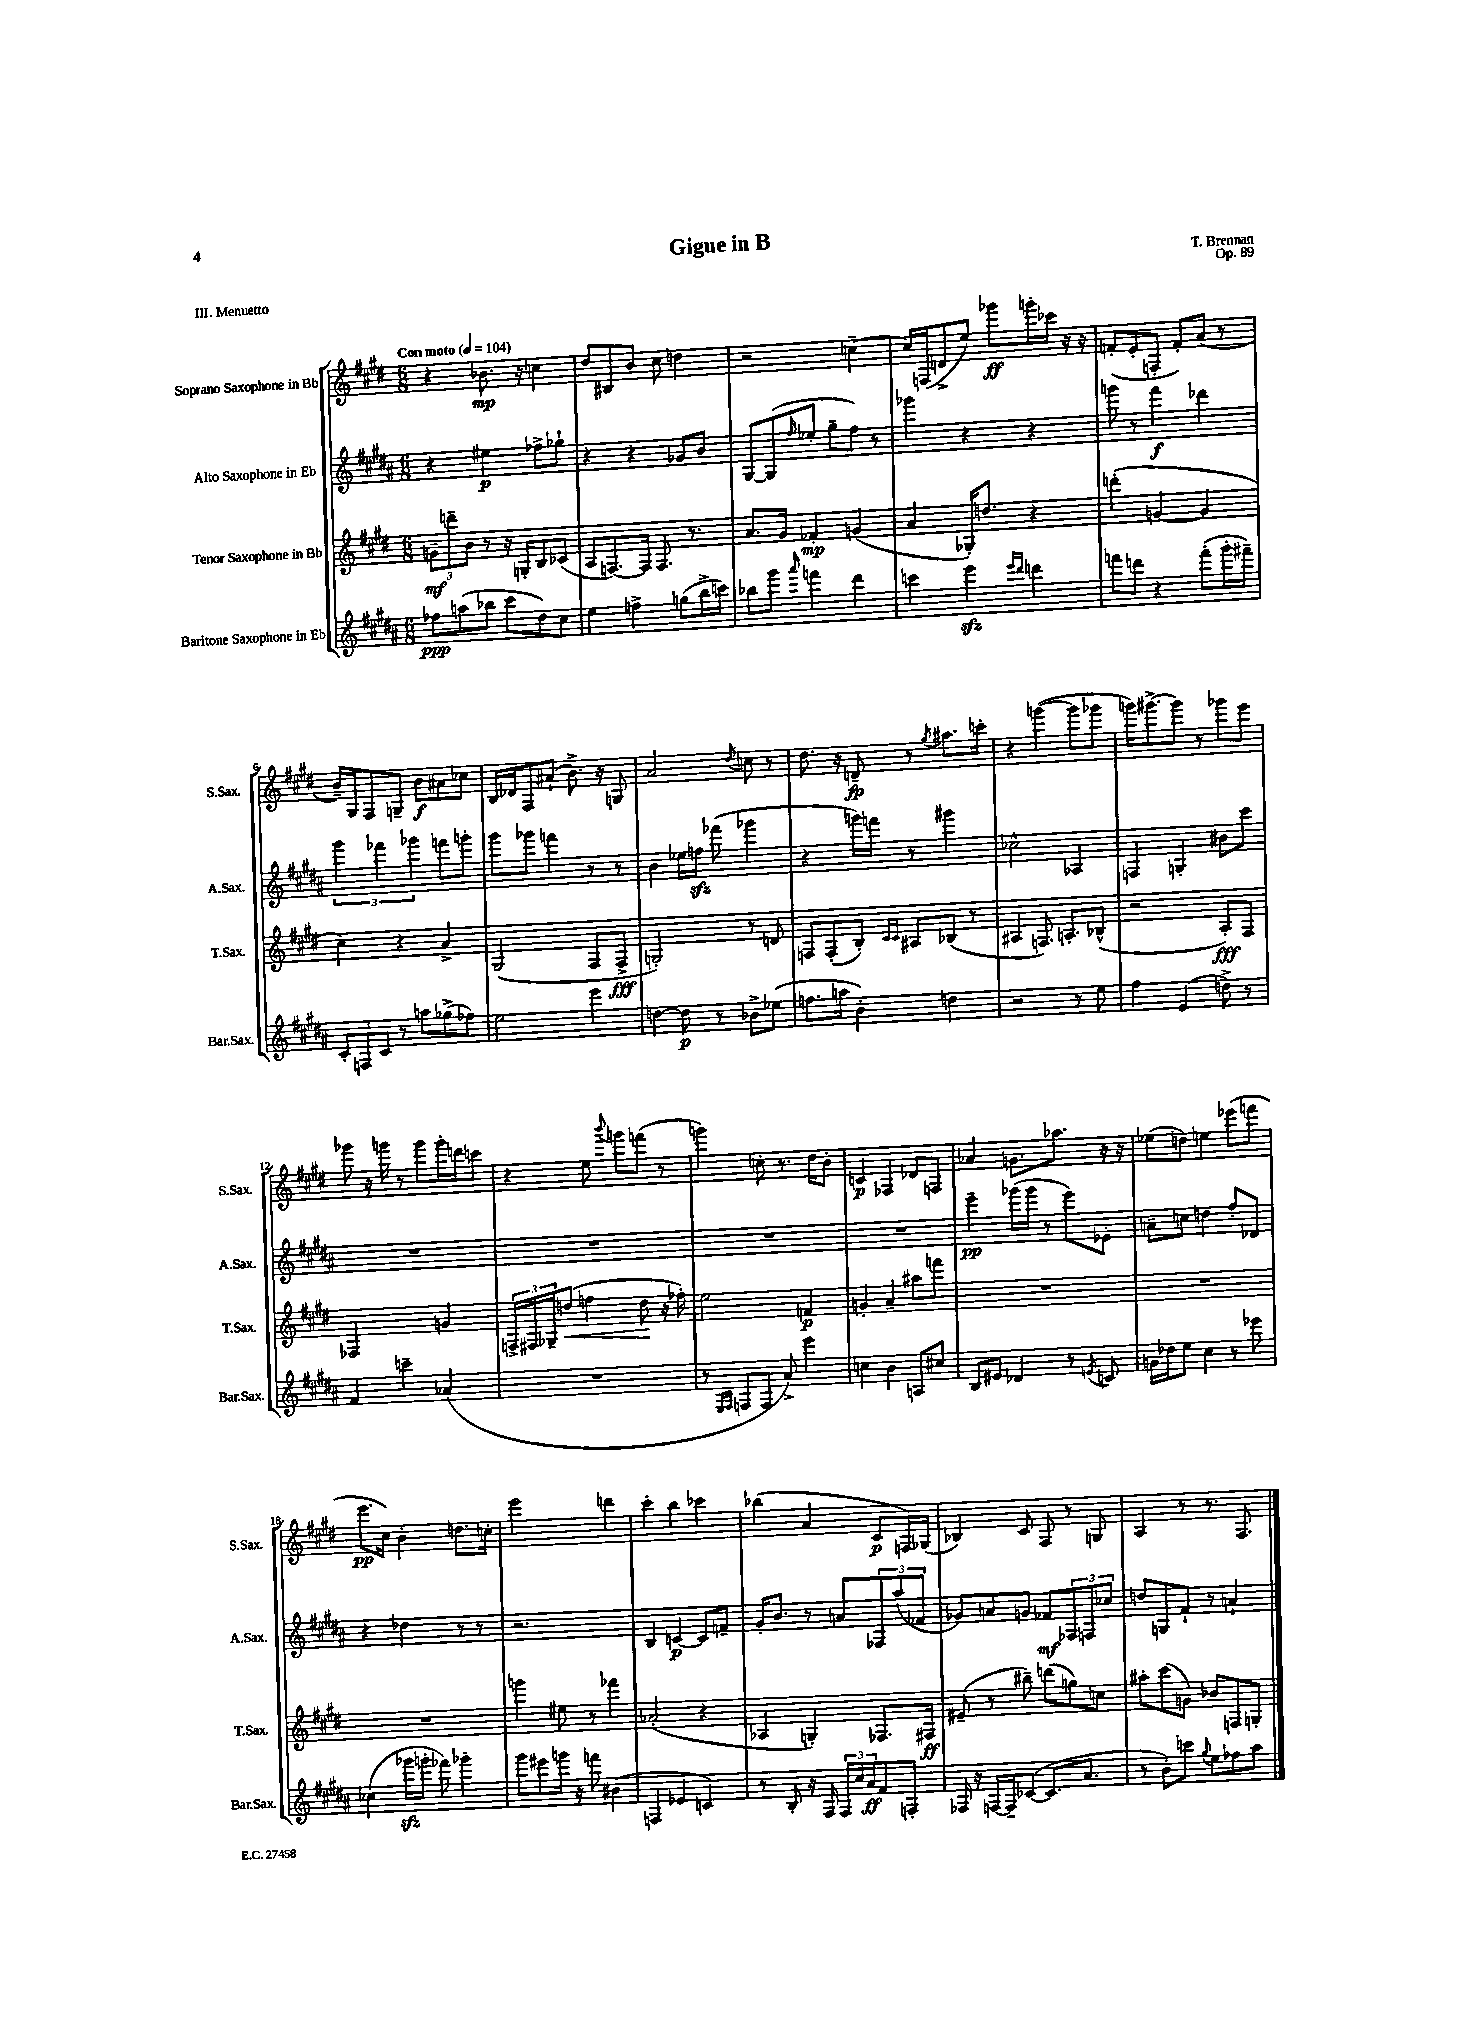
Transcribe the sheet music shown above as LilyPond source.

\header { title = "Gigue in B" composer = "T. Brennan" opus = "Op. 89" piece = "III. Menuetto" }
<<
\new StaffGroup <<
\new Staff = "s0" \with { instrumentName = "Soprano Saxophone in Bb" shortInstrumentName = "S.Sax." } {
    \clef treble \key e \major \numericTimeSignature \time 6/8 \tempo "Con moto" 4 = 104
    r4 bes'8.\mp r16 c''4 |
    dis''8 bis8 b'8 cis''8 d''4 |
    r2 c''4~-- |
    c''16 f16( d'8-> e''8) ges'''8\ff g'''16-. ces'''16 r16 r16 |
    f'8-.( e'8-. f8-. f'8-.) a'8( r8 |
    b'16--) gis16 fis8 g8-- b'8\f ais'8 ces''8 |
    b16 des'16 fis8 ais'8-!( b'8.->) r16 g8 |
    a'2 \acciaccatura { dis''8 } c''8 r8 |
    dis''8. r16 d'8--\fp r8 \acciaccatura { gis''8 } ais''8. c'''16-. |
    r4 g'''4~( g'''8 ges'''8 |
    g'''16) gis'''8.~-> gis'''8 r8 ges'''8 e'''8 |
    ges'''8 r16 g'''16 r8 g'''8 g'''16-. d'''16 c'''8 |
    r4 e''8 \appoggiatura { b'''8 } g'''8 f'''8( r8 |
    g'''4) c''8-. r8. dis''16 b'8-. |
    c'4\p fes4 des'8 f8 |
    aes'4 g'8. aes''8. r16 r16 |
    ees''8( d''8) e''4 ees'''8( f'''8 |
    e'''8.\pp cis''16) b'4-. d''8. c''16-. |
    e'''2 d'''4 |
    cis'''4-. b''4 ces'''4 |
    bes''4( a'4 cis'8\p f16) ges16( |
    bes4) cis'8 fis8 r8 g8 |
    a4 r8 r8. fis8. \bar "|." |
}
\new Staff = "s1" \with { instrumentName = "Alto Saxophone in Eb" shortInstrumentName = "A.Sax." } {
    \clef treble \key b \major \numericTimeSignature \time 6/8
    r4 eis''4\p fes''8-> ges''8-! |
    r4 r4 ges'8 b'8 |
    gis8~ gis8( \grace { fis''16 } ees''8-. gis''8-- fis''8) r8 |
    ges'''4 r4 r4 |
    g'''8 r8 fis'''4\f des'''4 |
    \tuplet 3/2 { gis'''4 fes'''4 ges'''4 } f'''8 g'''8-. |
    gis'''8 ges'''8 f'''4 r8 r8 |
    b'4 ees''16 f''16\sfz fes'''8( ges'''4 |
    r4 g'''16) f'''16 r8 gis'''4 |
    ces''2-^ aes4 |
    f4 g4-. bis'8 cis'''8 |
    R2. |
    R2. |
    R2. |
    R2. |
    e'''4--\pp ges'''16( ges'''16 r8 e'''8) ees'8-. |
    a'8-- c''8 d''4 fis''8-. des'8 |
    r4 des''4 r8 r8 |
    r2. |
    b4 c'4~\p c'8 f'8-- |
    gis'16-. b'8. r8 a'8 \tuplet 3/2 { fes8 ais''8( fes'8 } |
    ges'8) a'8 g'8 fes'8\mf \tuplet 3/2 { fes8 f8 ces''8 } |
    d''8 g8 fis'8-! r8 a'4-! \bar "|." |
}
\new Staff = "s2" \with { instrumentName = "Tenor Saxophone in Bb" shortInstrumentName = "T.Sax." } {
    \clef treble \key e \major \numericTimeSignature \time 6/8
    \tuplet 3/2 { g'8--\mf d'''8-- b'8 } r8 r16 g16-. b8 ces'8( |
    a8 f8.~) f16 f8. r8. |
    a'8. gis'16 fes'4-.\mp g'4( |
    a'4 ges16-.) d''8. r4 |
    d'''4-.( g'4~ g'4 |
    cis''4) r4 a'4-> |
    gis2( fis8 fis8->\fff |
    g2-.) r8 d'8 |
    f8 f8-.( b8-.) \grace { cis'16 cis'16 } ais8 bes8( r8 |
    ais4 f8.) a8.-. bes8-^( |
    r2 a8-.\fff) fis8 |
    fes2 g'4 |
    \tuplet 3/2 { f16-> fis16 ges16-- } d''8\<( f''4 d''8\! r16 fes''16-.) |
    e''2 f'4\p |
    g'4-. a'4-- ais''8 f'''8 |
    R2. |
    R2. |
    R2. |
    g'''4 eis''8 r8 fes'''4 |
    aes'2-.( r4 |
    aes4 g4-.) fes8. fis16\ff |
    eis'8--( r8 bis''8--) d'''8( g''8) c''8 |
    ais''8-. cis'''8( g'8) bes'8 f8 g8-. \bar "|." |
}
\new Staff = "s3" \with { instrumentName = "Baritone Saxophone in Eb" shortInstrumentName = "Bar.Sax." } {
    \clef treble \key b \major \numericTimeSignature \time 6/8
    fes''8\ppp a''8( bes''8 cis'''8 dis''8) cis''8 |
    e''4 f''4-> g''8( b''16-> c'''16) |
    bes''8 gis'''8 \grace { ais'''16 } f'''4 dis'''4 |
    c'''4 e'''4\sfz \grace { e'''16 dis'''16 } d'''4 |
    f'''8 d'''8 r4 f'''8-.( gis'''16-. fis'''16--) |
    \tuplet 3/2 { cis'8-. f8 cis'8 } r8 a''8 ges''8->( fes''8) |
    e''2 e'''4 |
    d''4~ d''8\p r8 bes'8-> ees''8( |
    f''8. a''16 b'4-.) d''4 |
    r2 r8 e''8 |
    fis''4 e'4( d''8->) r8 |
    fis'4 c'''4-- aes'4( |
    R2. |
    r8 \grace { e16 fis16 } f8 f8 ais'8->) e'''4 |
    c''4 b'4 a8 cis''8 |
    b8 eis'8 des'4 r8 \acciaccatura { e'8 } c'8 |
    g'16 des''16 e''8 cis''4 r8 ees'''8 |
    ces''4( ges'''16\sfz g'''16-. fes'''8) ges'''4-. |
    gis'''8 eis'''8 g'''16 r16 f'''8 bis'4( |
    f4 ees'4 c'4) |
    r8 b8-. r16 fis16 \tuplet 3/2 { fis16 cis''16 ais'16\ff } fis'8 f8-. |
    fes16 r16 f16~ f16-- ces'8~( ces'8. ais'8. |
    r8 b'8-.) c'''8 \appoggiatura { gis''8 } e''8 fes''8 ais''8 \bar "|." |
}
>>
>>
